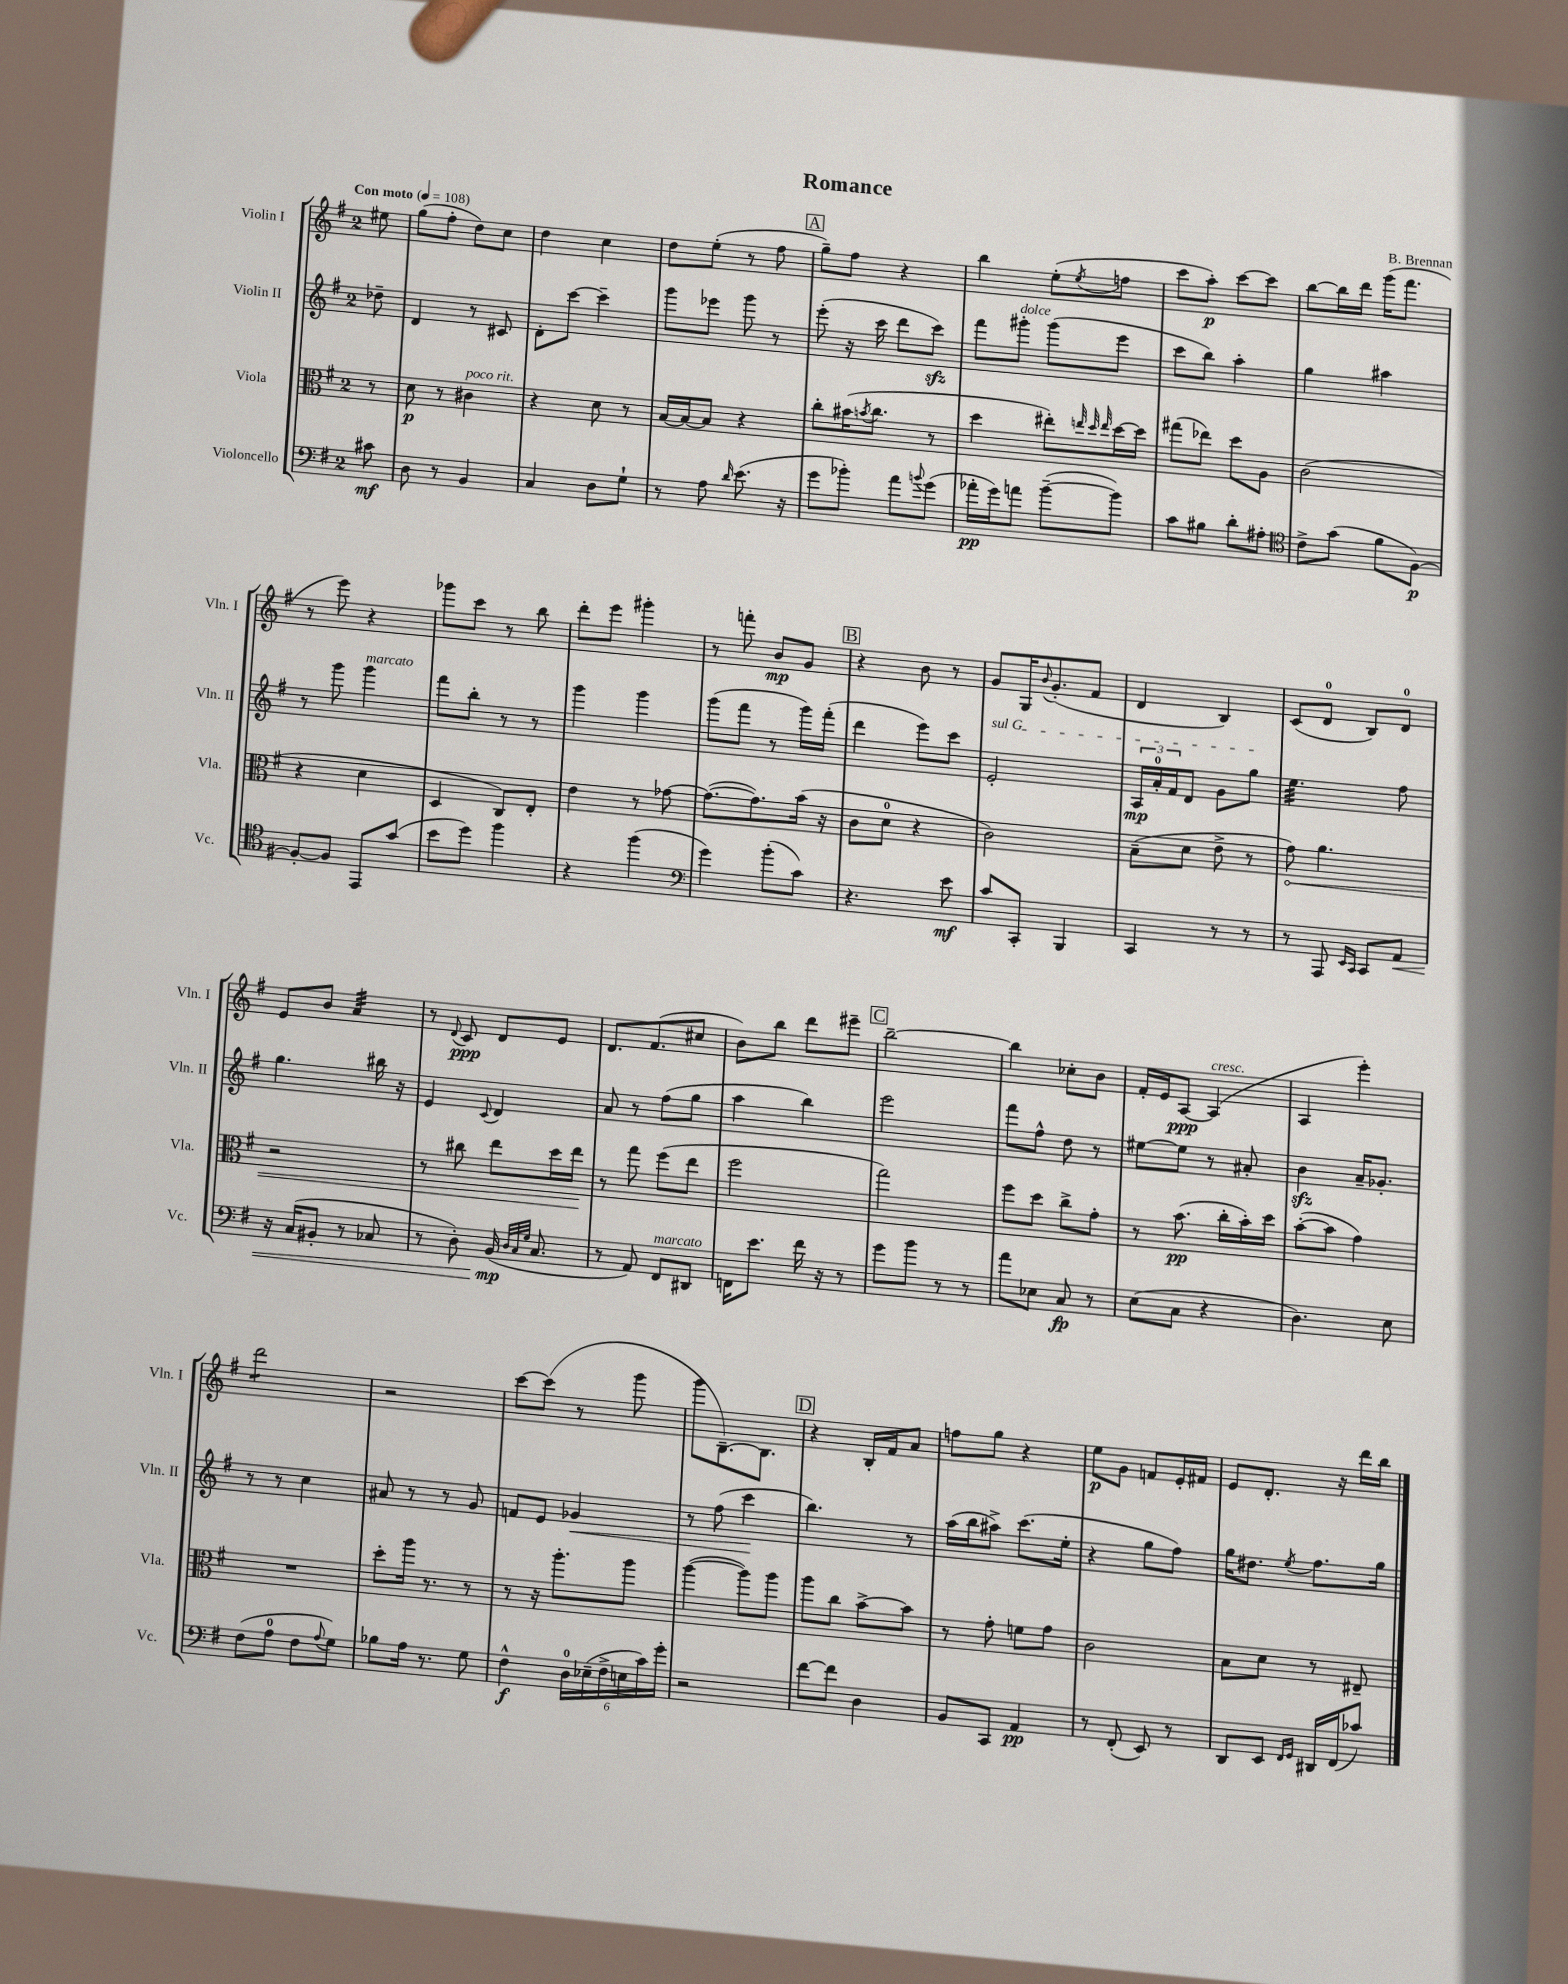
\header { title = "Romance" composer = "B. Brennan" }
<<
\new StaffGroup <<
\new Staff = "s0" \with { instrumentName = "Violin I" shortInstrumentName = "Vln. I" } {
    \clef treble \key g \major \once \override Staff.TimeSignature.style = #'single-digit \time 2/4 \partial 8 \tempo "Con moto" 4 = 108
    eis''8 |
    g''8( fis''8-. d''8) c''8 |
    d''4 c''4 |
    d''8 e''8-.( r8 fis''8 |
    \mark \markup { \box "A" } g''8--) fis''8 r4 |
    b''4 e''8-.( \acciaccatura { e''8 } f''8 |
    c'''8 a''8-.\p) c'''8~ c'''8 |
    b''8~ b''16 d'''16 g'''16( fis'''8. |
    r8 e'''8) r4 |
    ges'''8 c'''8 r8 b''8 |
    d'''8-. e'''8 gis'''4-. |
    r8 f'''8-. b'8\mp g'8 |
    \mark \markup { \box "B" } r4 b'8 r8 |
    g'8 g16 \appoggiatura { b'8 } g'8.-.( fis'8 |
    d'4 b4) |
    c'8( d'8-0 b8) d'8-0 |
    e'8 b'8 a'4:32 |
    r8 \appoggiatura { d'8 } c'8\ppp d'8 e'8 |
    d'8. fis'8.( cis''8 |
    b'8) b''8 d'''8 eis'''8-- |
    \mark \markup { \box "C" } b''2~-- |
    b''4 ces''8-. b'8 |
    fis'16-. e'16 a8~\ppp a4^\markup { \italic "cresc." }( |
    a4 e'''4-.) |
    d'''2:8 |
    r2 |
    c'''8~ c'''8( r8 g'''8 |
    g'''8 b8.~--) b8. |
    \mark \markup { \box "D" } r4 b16-. fis'16 a'8 |
    f''8 g''8 r4 |
    e''8\p g'8 f'8 e'16-. fis'16 |
    e'8 d'8.-. r16 d'''16 b''16 \bar "|." |
}
\new Staff = "s1" \with { instrumentName = "Violin II" shortInstrumentName = "Vln. II" } {
    \clef treble \key g \major \once \override Staff.TimeSignature.style = #'single-digit \time 2/4 \partial 8
    des''8-- |
    d'4 r8 cis'8 |
    d'8-. c'''8~ c'''4-- |
    g'''8 ees'''8 g'''8 r8 |
    \mark \markup { \box "A" } e'''8-.( r16 c'''16 d'''8 c'''8\sfz) |
    fis'''8 gis'''8-.^\markup { \italic "dolce" } gis'''8( e'''8 |
    c'''8 b''8) a''4-. |
    g''4 ais''4 |
    r8 g'''8 g'''4^\markup { \italic "marcato" } |
    fis'''8 b''8-. r8 r8 |
    g'''4 g'''4 |
    g'''8( fis'''8 r8 g'''16) fis'''16-.( |
    \mark \markup { \box "B" } d'''4 e'''8) c'''8 |
    \once \override TextSpanner.bound-details.left.text = \markup { \italic "sul G" } e'2-.\startTextSpan |
    \tuplet 3/2 { a16\mp a'16-0-. fis'16 } d'8 g'8 g''8\stopTextSpan |
    e''4.:32 fis''8 |
    g''4. bis''16 r16 |
    e'4 \appoggiatura { c'8 } d'4 |
    a'8 r8 fis''8( g''8 |
    a''4 b''4) |
    \mark \markup { \box "C" } e'''2 |
    fis'''8 fis''8-^ d''8 r8 |
    eis''8~ eis''8 r8 ais'8-. |
    b'4\sfz a'16-- ges'8.-. |
    r8 r8 c''4 |
    ais'8 r8 r8 g'8 |
    f'8 e'8 ges'4\< |
    r8 fis''8( c'''4\! |
    \mark \markup { \box "D" } b''4.) r8 |
    a''16( b''16 ais''8->) c'''8.( e''16-. |
    r4 g''8 fis''8) |
    g''16 dis''8. \acciaccatura { e''8 } fis''8. g''16 \bar "|." |
}
\new Staff = "s2" \with { instrumentName = "Viola" shortInstrumentName = "Vla." } {
    \clef alto \key g \major \once \override Staff.TimeSignature.style = #'single-digit \time 2/4 \partial 8
    r8 |
    d'8\p r8 cis'4^\markup { \italic "poco rit." } |
    r4 d'8 r8 |
    b16~ b16~ b8 r4 |
    \mark \markup { \box "A" } c''8-. bis'16( \acciaccatura { b'8 } c''8. r8 |
    d''4 eis''8-.) \grace { e''32 d''32 e''32 } d''16~ d''16 |
    gis''8( ees''8) d''8 a8 |
    c'2( |
    r4 d'4 |
    d4 c8) e8-. |
    e'4 r8 ges'8~ |
    ges'8.~( ges'8.) b'16( r16 |
    \mark \markup { \box "B" } c'8 d'8-0 r4 |
    c'2) |
    b8--( d'8 e'8-> r8 |
    \once \override Hairpin.circled-tip = ##t g'8\<) a'4. |
    r2 |
    r8 cis''8 e''8 d''16 e''16\! |
    r8 g''8 fis''8( e''8 |
    fis''2 |
    \mark \markup { \box "C" } g''2) |
    fis''8 d''8 c''8-> g'8-. |
    r8 b'8.\pp( c''16-. b'16-.) d''16 |
    b'8~-.( b'8 g'4) |
    R2 |
    d''8-. a''16 r8. r8 |
    r8 r16 a''8.-. a''8 |
    a''4~( a''8) a''8 |
    \mark \markup { \box "D" } a''8 c''8 b'8~-> b'8 |
    r8 g'8-. f'8 g'8 |
    c'2 |
    b8 d'8 r8 eis8-- \bar "|." |
}
\new Staff = "s3" \with { instrumentName = "Violoncello" shortInstrumentName = "Vc." } {
    \clef bass \key g \major \once \override Staff.TimeSignature.style = #'single-digit \time 2/4 \partial 8
    cis'8\mf |
    d8 r8 b,4 |
    c4 d8 g8-! |
    r8 a8 \grace { d'16 } e'8.( r16 |
    \mark \markup { \box "A" } g'8 bes'8-.) a'8 \appoggiatura { b'8 } g'8( |
    aes'16-.\pp g'16) a'8 b'8~--( b'8) |
    c'8 bis8 d'8-. ais8-. |
    \clef tenor c'8-> g'8( fis'8 fis8~\p) |
    fis8~-. fis8 e,8 g'8( |
    b'8 d''8) fis''4 |
    r4 fis''4( |
    \clef bass g'4) b'8-.( c'8) |
    \mark \markup { \box "B" } r4. e'8\mf |
    c'8 c,8-. b,,4 |
    c,4 r8 r8 |
    r8 a,,8 \grace { e,16 c,16 } c,8 a,8\< |
    r16 c16( bis,8-. r8 ces8 |
    r8 d8-.) b,16\mp\!( \grace { d32 c32 g32 } c8. |
    r8 a,8) fis,8^\markup { \italic "marcato" } dis,8 |
    f,16 e'8. fis'16 r16 r8 |
    \mark \markup { \box "C" } g'8 b'8 r8 r8 |
    a'8 ees8 c8\fp r8 |
    e8( c8 r4 |
    d4.) e8 |
    fis8( a8-0 fis8 \appoggiatura { a8 } g8) |
    bes8 a16 r8. g8 |
    fis4-^\f \tuplet 6/4 { d16-0 ees16--( fis16-> e16 c'16) g'16-. } |
    r2 |
    \mark \markup { \box "D" } fis'8~ fis'8 d4 |
    b,8 c,8 a,4\pp |
    r8 fis,8-.( e,8) r8 |
    d,8 e,8 \grace { fis,16 g,16 } dis,16 fis,16( ces'8) \bar "|." |
}
>>
>>
\layout { \context { \Score \remove "Bar_number_engraver" } }
